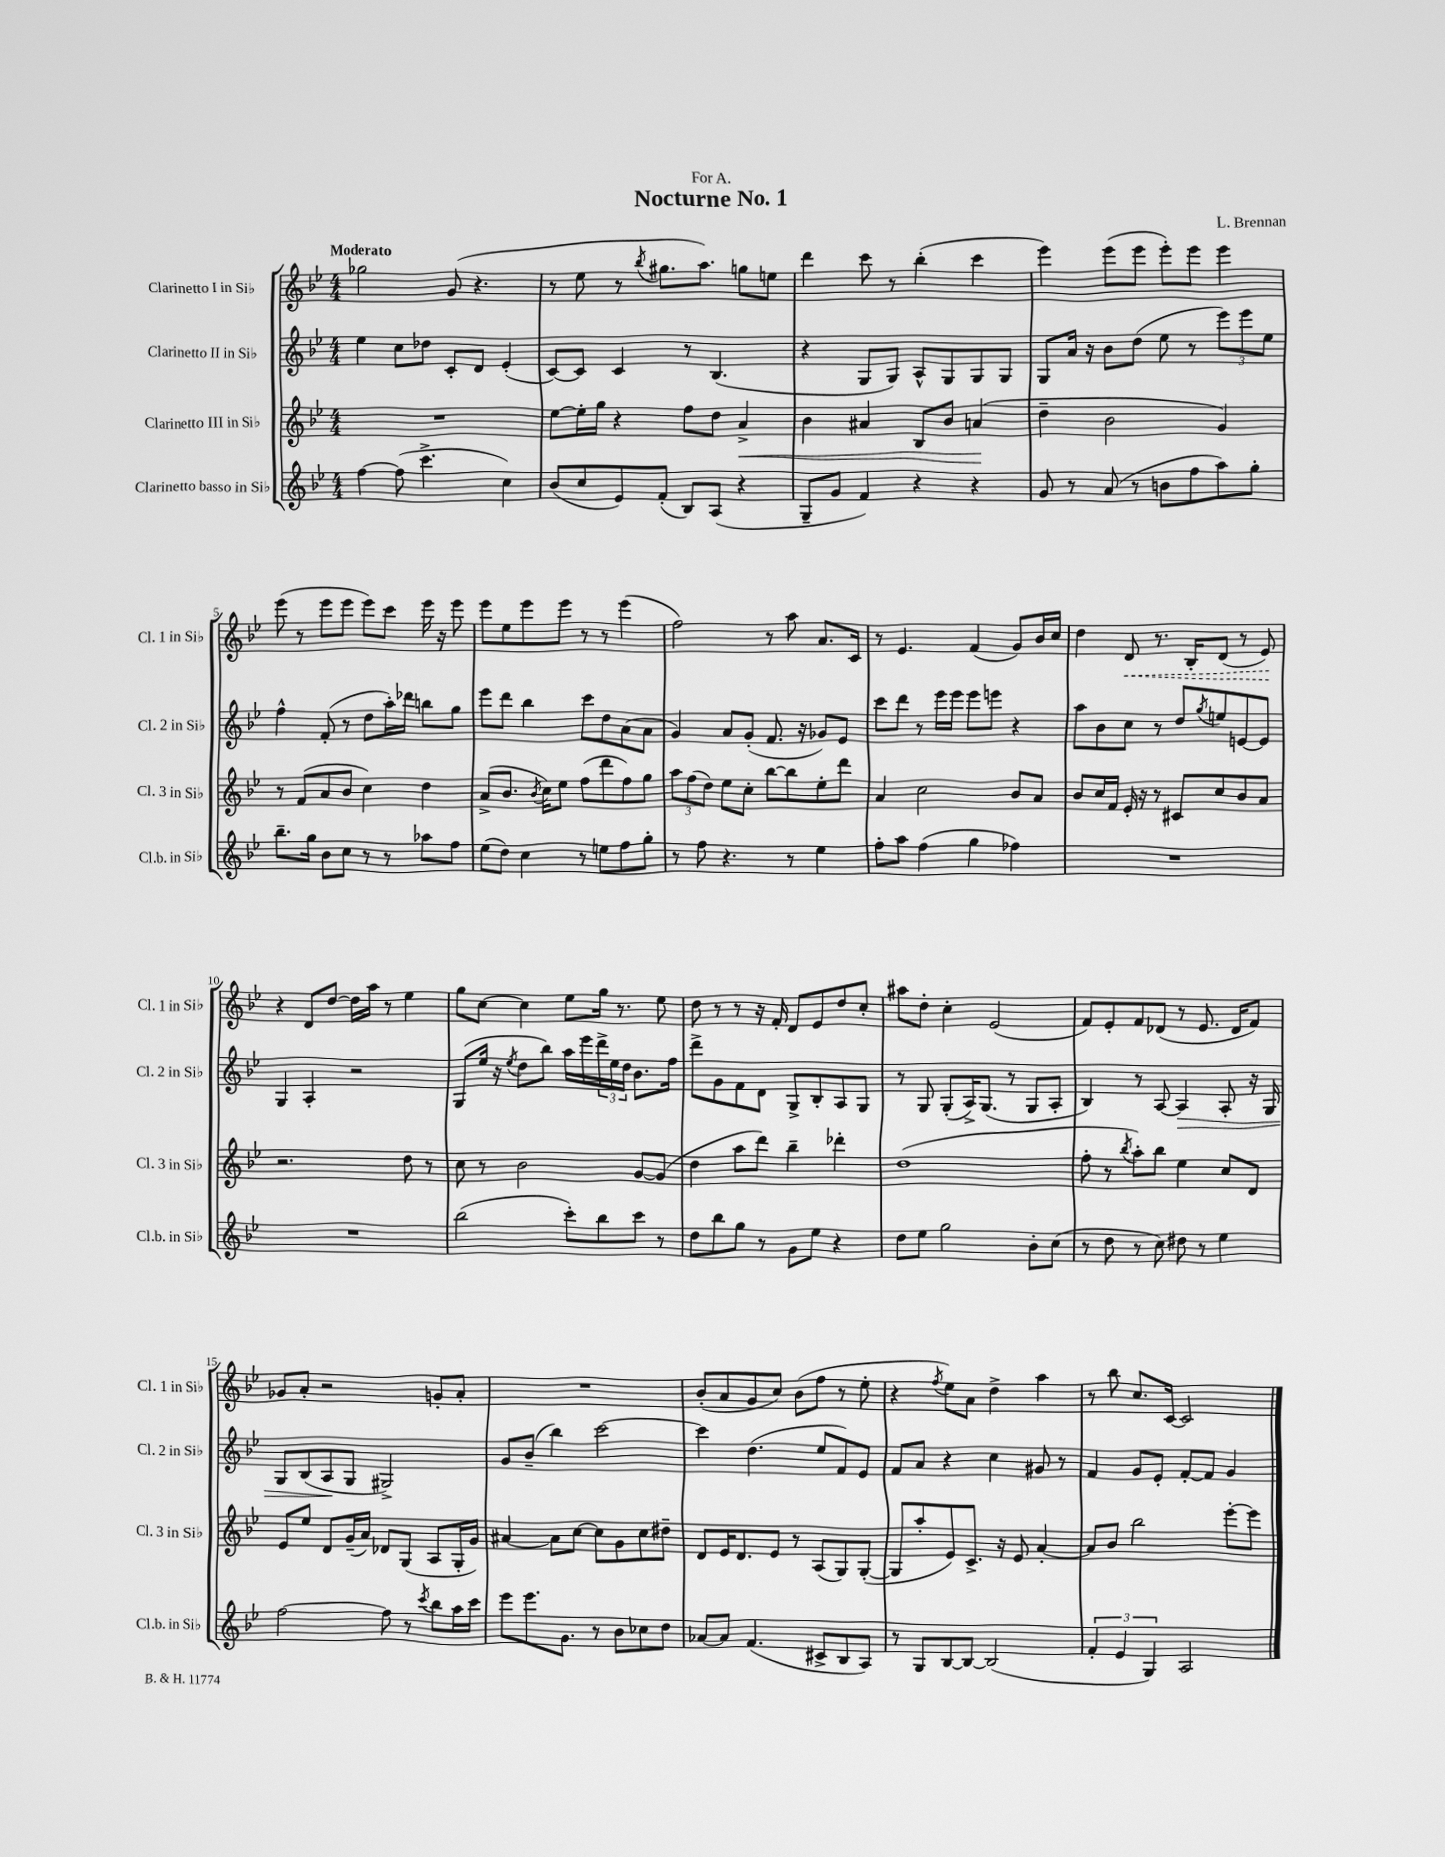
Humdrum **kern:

**kern	**kern	**dynam	**kern	**dynam	**kern	**dynam
*part4	*part3	*part3	*part2	*part2	*part1	*part1
*staff4	*staff3	*staff3	*staff2	*staff2	*staff1	*staff1
*I"Clarinetto basso in Si♭	*I"Clarinetto III in Si♭	*	*I"Clarinetto II in Si♭	*	*I"Clarinetto I in Si♭	*
*I'Cl.b. in Si♭	*I'Cl. 3 in Si♭	*	*I'Cl. 2 in Si♭	*	*I'Cl. 1 in Si♭	*
*clefG2	*clefG2	*	*clefG2	*	*clefG2	*
*k[b-e-]	*k[b-e-]	*	*k[b-e-]	*	*k[b-e-]	*
*M4/4	*M4/4	*	*M4/4	*	*M4/4	*
=1	=1	=1	=1	=1	=1	=1
!	!	!	!	!	!LO:TX:a:B:t=Moderato	!
[4ff\	1r	.	4ee-\	.	2gg-X\	.
(8ff\]	.	.	8cc\L	.	.	.
4.ccc^\	.	.	8dd-X\J	.	.	.
.	.	.	8c'/L	.	(8g/	.
.	.	.	8d/J	.	4.r	.
4cc\)	.	.	(4e-'/	.	.	.
=2	=2	=2	=2	=2	=2	=2
(8b-/L	[8ee-\L	.	[8c/L)	.	8r	.
8cc/	16ee-'\L]	.	8c/J]	.	8ee-\	.
.	16gg\JJ	.	.	.	.	.
8e-/)	4r	.	4c/	.	8r	.
.	.	.	.	.	8qbb-/	.
(8f'/J	.	.	.	.	8.gg#X\L	.
8B-/L)	8ff\L	.	8r	.	.	.
.	.	.	.	.	8.aa\J)	.
(8A/J	8dd\J	.	(4.B-/	.	.	.
!	!	!LO:HP:b	!	!	!	!
4r	4a^/	<	.	.	8ggn\L	.
.	.	.	.	.	8een\J	.
=3	=3	=3	=3	=3	=3	=3
8G~/L	4b-\	.	4r	.	4ddd\	.
8g/J	.	.	.	.	.	.
4f/)	4a#X/	.	8G/L	.	8ccc\	.
.	.	.	8G/J)	.	8r	.
4r	8B-/L	.	8A^^/L	.	(4bb-'\	.
.	8b-/J	.	8G/	.	.	.
4r	(4an/	.	8G/	.	4ccc\	.
.	.	.	8G/J	.	.	.
.	.	[	.	.	.	.
=4	=4	=4	=4	=4	=4	=4
8g/	4dd~\	.	8G/L	.	4eee-\)	.
8r	.	.	16a/Jk	.	.	.
.	.	.	16r	.	.	.
(8a/	2b-\	.	8b-\L	.	(8eee-\L	.
8r	.	.	(8dd\J	.	8eee-\J	.
8bn\L	.	.	8ee-\	.	8eee-'\L)	.
8ff\	.	.	8r	.	8eee-\J	.
8aa\)	4g/)	.	12eee-\L)	.	4eee-\	.
.	.	.	12eee-\	.	.	.
8gg'\J	.	.	.	.	.	.
.	.	.	12ee-\J	.	.	.
!!LO:LB:g=z
=5	=5	=5	=5	=5	=5	=5
8.bb-~\L	8r	.	4ff^^\	.	(8eee-\	.
.	(8f/L	.	.	.	8r	.
16gg\Jk	.	.	.	.	.	.
8b-\L	8a/	.	(8f'/	.	8eee-\L	.
8cc\J	8b-/J	.	8r	.	8eee-\J	.
8r	4cc\)	.	8dd\L	.	8eee-\L)	.
8r	.	.	16aa'\L)	.	8ccc\J	.
.	.	.	16ddd-X\JJ	.	.	.
8aa-X\L	4dd\	.	8bbn\L	.	16eee-\	.
.	.	.	.	.	16r	.
8ff\J	.	.	8gg\J	.	8eee-\	.
=6	=6	=6	=6	=6	=6	=6
(8ee-\L	(8a^/L	.	8eee-\L	.	8eee-\L	.
8dd\J)	8.b-/J	.	8ddd\J	.	8ee-\	.
4cc\	.	.	4bb-\	.	8eee-\	.
.	8qb-/	.	.	.	.	.
.	16cc\KL)	.	.	.	.	.
.	8ee-\J	.	.	.	8eee-\J	.
8r	(8ff\L	.	8ccc\L	.	8r	.
8een\L	8ddd\	.	8dd\	.	8r	.
8ff\	8ff\)	.	(8a\	.	(4eee-\	.
8gg'\J	8gg\J	.	8a\J	.	.	.
=7	=7	=7	=7	=7	=7	=7
8r	12aa\L	.	4g/)	.	2ff\)	.
.	(12ff\	.	.	.	.	.
8ff\	.	.	.	.	.	.
.	12dd\J)	.	.	.	.	.
4.r	8ee-\L	.	8a/L	.	.	.
.	8cc'\J	.	(8g'/J	.	.	.
.	[8bb-\L	.	8.f/	.	8r	.
8r	8bb-\]	.	.	.	8aa\	.
.	.	.	16r	.	.	.
4ee-\	8ee-'\	.	8g-X/L)	.	8.a/L	.
.	8ddd\J	.	8e-/J	.	.	.
.	.	.	.	.	16c/Jk	.
=8	=8	=8	=8	=8	=8	=8
8ff'\L	4a/	.	8ccc\L	.	8r	.
8aa\J	.	.	8ddd\J	.	4.e-/	.
(4ff\	2cc\	.	8r	.	.	.
.	.	.	16eee-\LL	.	.	.
.	.	.	16eee-\JJ	.	.	.
4gg\	.	.	8eee-\L	.	(4f/	.
.	.	.	8eeen\J	.	.	.
4ff-X\)	8b-/L	.	4r	.	8g/L)	.
.	8a/J	.	.	.	16b-/L	.
.	.	.	.	.	16cc/JJ	.
=9	=9	=9	=9	=9	=9	=9
1r	8b-/L	.	8aa\L	.	4dd\	.
.	16cc/L	.	8b-\	.	.	.
.	16f/JJ	.	.	.	.	.
!	!	!	!	!	!	!LO:HP:b
.	16e-'/	.	8cc\J	.	8d/	<
.	16r	.	.	.	.	.
.	8r	.	8r	.	8.r	.
.	8c#X/L	.	8dd/L	.	.	.
.	.	.	.	.	16B-'/KL	.
.	.	.	8qgg/	.	.	.
.	8cc/	.	8een/	.	(8d/J	.
.	8b-/	.	[8en/	.	8r	.
.	8a/J	.	8e/J]	.	8e-/)	.
.	.	.	.	.	.	[
!!LO:LB:g=z
=10	=10	=10	=10	=10	=10	=10
1r	2.r	.	4G/	.	4r	.
.	.	.	4A'/	.	8d/L	.
.	.	.	.	.	[8dd/J	.
.	.	.	2r	.	16dd\LL]	.
.	.	.	.	.	16aa\JJ	.
.	.	.	.	.	8r	.
.	8dd\	.	.	.	4ee-\	.
.	8r	.	.	.	.	.
=11	=11	=11	=11	=11	=11	=11
(2bb-\	8cc\	.	(8G/L	.	8gg\L	.
.	8r	.	16ee-/Jk	.	[8cc\J	.
.	.	.	16r	.	.	.
.	.	.	8qee-/	.	.	.
.	2b-\	.	8dd\L	.	4cc\]	.
.	.	.	8bb-\J)	.	.	.
8ccc'\L)	.	.	16aa\LL	.	8ee-\L	.
.	.	.	16eee-\	.	.	.
8bb-\	.	.	24ddd^\	.	16gg\Jk	.
.	.	.	24ee-\	.	.	.
.	.	.	.	.	8.r	.
.	.	.	24dd\JJ	.	.	.
8ccc\J	[8g/L	.	8.b-\L	.	.	.
8r	(8g/J]	.	.	.	8ee-\	.
.	.	.	16ff\Jk	.	.	.
=12	=12	=12	=12	=12	=12	=12
8dd\L	4dd\	.	8ddd^\L	.	8dd\	.
8bb-\	.	.	8g\	.	8r	.
8gg\J	8aa\L	.	8f\	.	8r	.
8r	8ddd\J)	.	8d\J	.	16r	.
.	.	.	.	.	16f'/	.
8g\L	4bb-~\	.	8G^/L	.	8d/L	.
8ee-\J	.	.	8B-'/	.	8e-/	.
4r	4ddd-X'\	.	8A/	.	8dd/	.
.	.	.	8G/J	.	8cc'/J	.
=13	=13	=13	=13	=13	=13	=13
8dd\L	(1dd	.	8r	.	8aa#X\L	.
8ee-\J	.	.	8G/	.	8dd'\J	.
2gg\	.	.	(8G'/L	.	4cc'\	.
.	.	.	16A^/K)	.	.	.
.	.	.	(8.G/J	.	.	.
.	.	.	.	.	(2e-/	.
.	.	.	8r	.	.	.
8b-'\L	.	.	8G/L	.	.	.
(8cc\J	.	.	8A'/J	.	.	.
=14	=14	=14	=14	=14	=14	=14
8r	8ff'\	.	4B-/)	.	8f/L)	.
8dd\	8r	.	.	.	8e-'/	.
.	8qbb-/	.	.	.	.	.
8r	8aa'\L)	.	8r	.	8f/	.
8cc\)	8bb-\J	.	[8A/	.	(8d-X/J	.
!	!	!	!	!LO:HP:b	!	!
8dd#X\	4ee-\	.	4A/]	>	8r	.
8r	.	.	.	.	8.e-/	.
4ee-\	8cc/L	.	8A'/	.	.	.
.	.	.	.	.	16d-/KL	.
.	8d/J	.	16r	.	8f/J)	.
.	.	.	16G/	.	.	.
!!LO:LB:g=z
=15	=15	=15	=15	=15	=15	=15
[2ff\	8e-/L	.	8G/L	.	8g-X/L	.
.	8ee-/J	.	(8B-/	.	8a'/J	.
.	8d/L	.	8A/	.	2r	.
.	(16g~/L	.	8G/J	]	.	.
.	16a/JJ)	.	.	.	.	.
8ff\]	8d-X/L	.	2G#X^/)	.	.	.
8r	(8G/J	.	.	.	.	.
8qccc/	.	.	.	.	.	.
8bb-\L	8A/L	.	.	.	8gn'/L	.
16aa\L	16G'/L	.	.	.	8a'/J	.
16ccc\JJ	16g/JJ)	.	.	.	.	.
=16	=16	=16	=16	=16	=16	=16
8eee-\L	[4a#X/	.	8g/L	.	1r	.
8.eee-\	.	.	(8b-~/J	.	.	.
.	8a#\L]	.	4bb-\)	.	.	.
8.g\J	.	.	.	.	.	.
.	[8cc\J	.	.	.	.	.
8r	8cc\L]	.	[2ccc\	.	.	.
8b-\L	8g\	.	.	.	.	.
8cc-X\	8cc\	.	.	.	.	.
8dd\J	8dd#X~\J	.	.	.	.	.
=17	=17	=17	=17	=17	=17	=17
[8a-X/L	8d/L	.	4ccc\]	.	(8b-'/L	.
8a-/J]	16e-/K	.	.	.	8a/	.
.	8.d/	.	.	.	.	.
(4.f/	.	.	(4.dd\	.	8g/	.
.	8e-/J	.	.	.	8cc/J)	.
.	8r	.	.	.	(8b-\L	.
8c#X^/L	(8A/L	.	8ee-/L	.	8ff\J	.
8B-/	8G/)	.	8f/)	.	8r	.
8A/J)	([8G'/J	.	8e-/J	.	8ee-'\	.
=18	=18	=18	=18	=18	=18	=18
8r	8G/L]	.	8f/L	.	4r	.
8G/L	8aa'/	.	8a/J	.	.	.
.	.	.	.	.	8qff/	.
[8B-/	8e-/)	.	4r	.	8ee-\L)	.
8B-/J_	8.c^/J	.	.	.	8a\J	.
(2B-/]	.	.	4cc\	.	4dd^\	.
.	16r	.	.	.	.	.
.	8e-/	.	.	.	.	.
.	[4a'/	.	8g#X/	.	4aa\	.
.	.	.	8r	.	.	.
=19	=19	=19	=19	=19	=19	=19
6f'/	8a/L]	.	4f/	.	8r	.
.	8b-/J	.	.	.	8bb-\	.
6e-/	.	.	.	.	.	.
.	2bb-\	.	8g/L	.	8.cc/L	.
6G/)	.	.	.	.	.	.
.	.	.	8e-'/J	.	.	.
.	.	.	.	.	[16c/Jk	.
2A/	.	.	[8f'/L	.	2c/]	.
.	.	.	8f/J]	.	.	.
.	[8eee-'\L	.	4g/	.	.	.
.	8eee-\J]	.	.	.	.	.
==	==	==	==	==	==	==
*-	*-	*-	*-	*-	*-	*-
